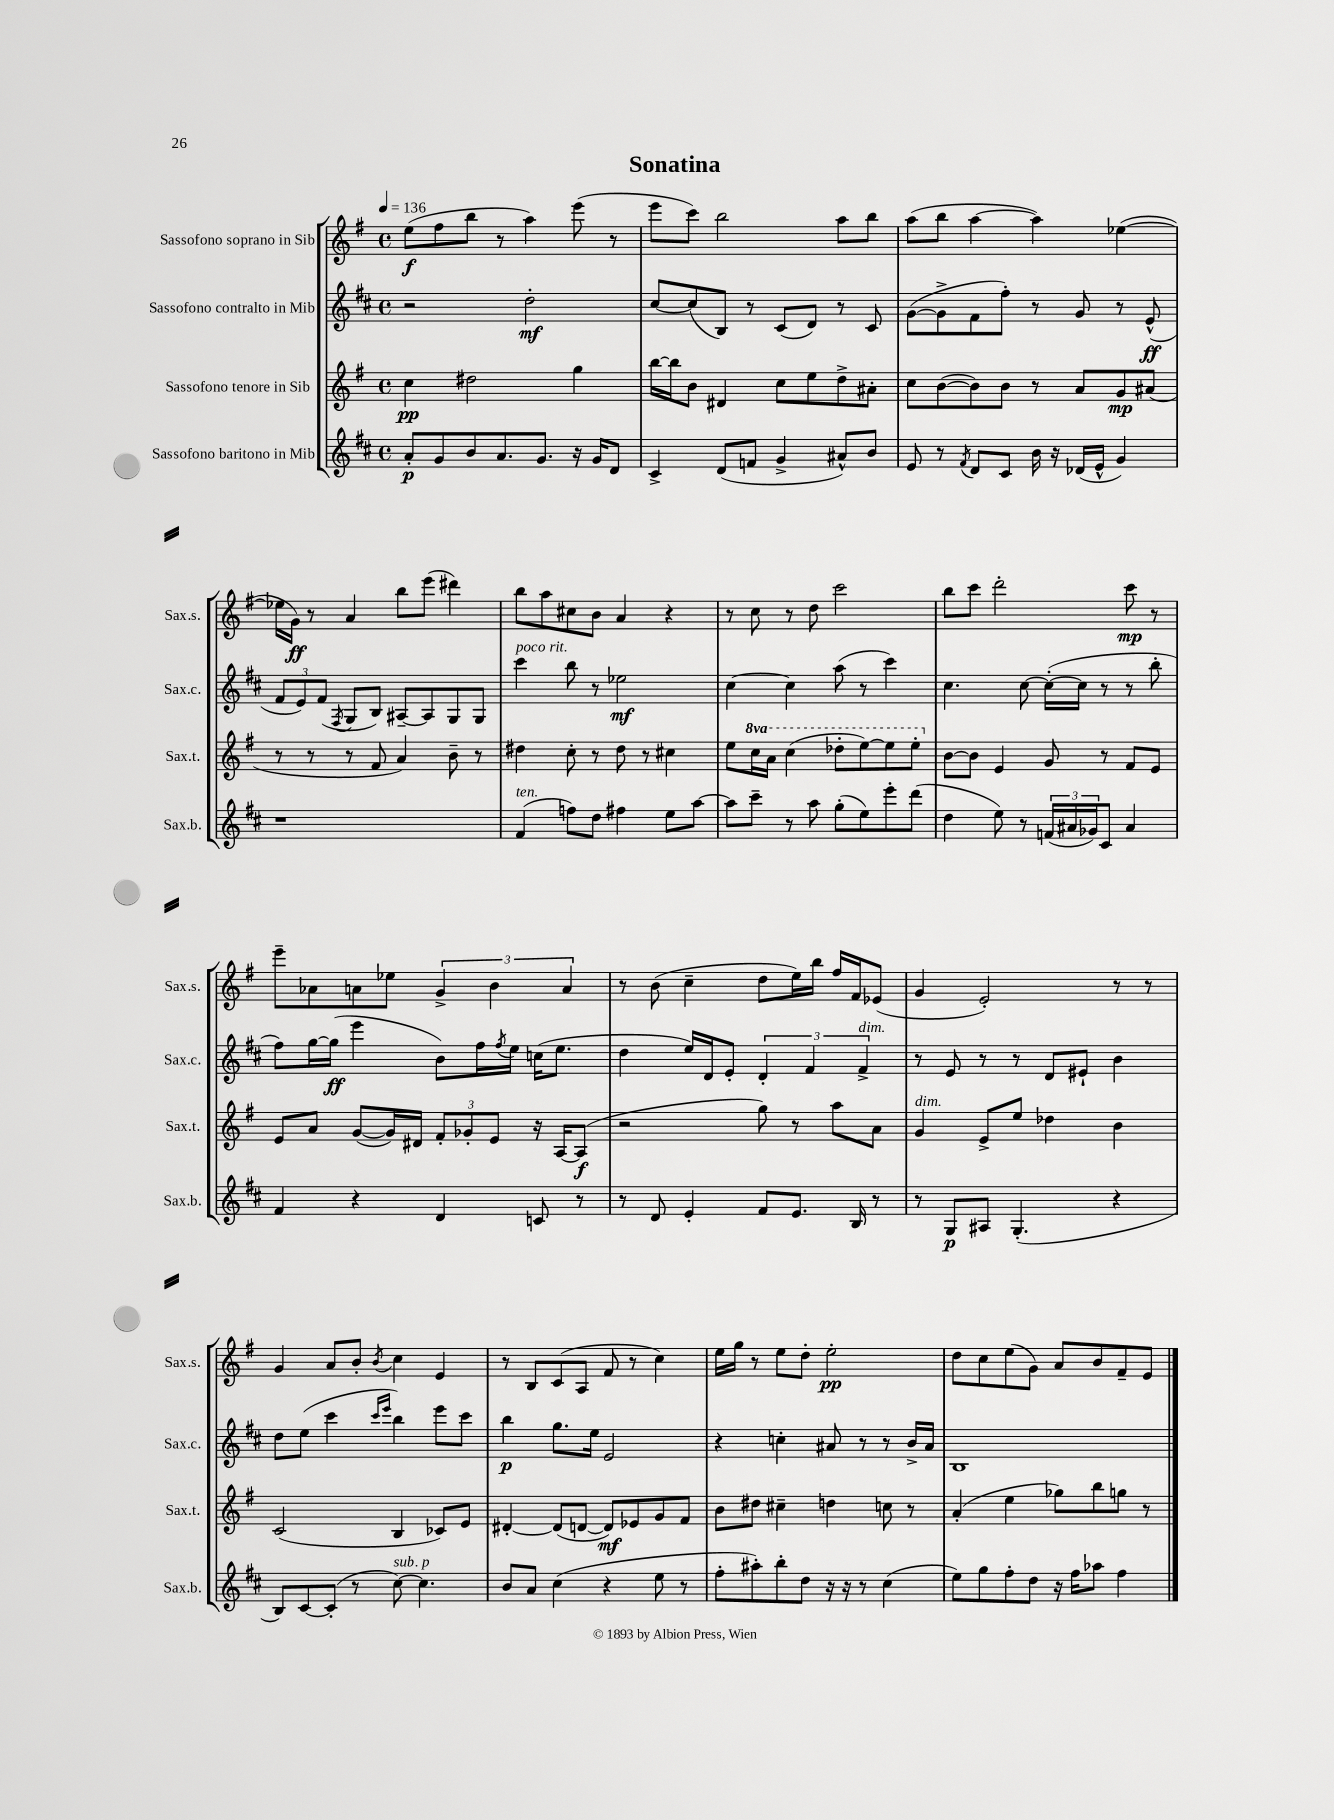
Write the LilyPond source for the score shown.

\header { title = "Sonatina" }
<<
\new StaffGroup <<
\new Staff = "s0" \with { instrumentName = "Sassofono soprano in Sib" shortInstrumentName = "Sax.s." } {
    \clef treble \key g \major \defaultTimeSignature \time 4/4 \tempo 4 = 136
    e''8\f( fis''8 b''8 r8 a''4) e'''8( r8 |
    e'''8 c'''8) b''2 a''8 b''8 |
    a''8( b''8 a''4~ a''4) ees''4~( |
    ees''16 g'16\ff) r8 a'4 b''8 e'''8( dis'''4) |
    b''8 a''8 cis''8 b'8 a'4 r4 |
    r8 c''8 r8 d''8 c'''2 |
    b''8 c'''8 d'''2-. c'''8\mp r8 |
    e'''8-- aes'8 a'8 ees''8 \tuplet 3/2 { g'4-> b'4 a'4 } |
    r8 b'8( c''4-- d''8 e''16) b''16 fis''16 fis'16 ees'8( |
    g'4 e'2-.) r8 r8 |
    g'4 a'8 b'8-. \acciaccatura { b'8 } c''4 e'4 |
    r8 b8 c'8( a8 fis'8 r8 c''4) |
    e''16 g''16 r8 e''8 d''8-. e''2-.\pp |
    d''8 c''8 e''8( g'8) a'8 b'8 fis'8-- e'8 \bar "|." |
}
\new Staff = "s1" \with { instrumentName = "Sassofono contralto in Mib" shortInstrumentName = "Sax.c." } {
    \clef treble \key d \major \defaultTimeSignature \time 4/4
    r2 d''2-.\mf |
    cis''8~ cis''8( b8) r8 cis'8( d'8) r8 cis'8 |
    g'8~( g'8-> fis'8 fis''8-.) r8 g'8 r8 e'8-^\ff( |
    \tuplet 3/2 { fis'8 e'8) fis'8( } \acciaccatura { fis8 } g8 b8) ais8~-- ais8 g8 g8 |
    cis'''4^\markup { \italic "poco rit." } b''8 r8 ees''2\mf |
    cis''4~ cis''4 a''8( r8 cis'''4) |
    cis''4. cis''8~ cis''16~-.( cis''16 r8 r8 b''8-. |
    fis''8) g''16~ g''16\ff( e'''4 b'8) fis''16 \acciaccatura { fis''8 } e''16 c''16( e''8. |
    d''4 e''16) d'16 e'8-. \tuplet 3/2 { d'4-. fis'4 fis'4->^\markup { \italic "dim." } } |
    r8 e'8 r8 r8 d'8 eis'8-! b'4 |
    d''8 e''8( cis'''4 \grace { cis'''16 e'''16 } b''4) e'''8 cis'''8 |
    b''4\p g''8. e''16 e'2 |
    r4 c''4-. ais'8 r8 r8 b'16-> ais'16 |
    b1 \bar "|." |
}
\new Staff = "s2" \with { instrumentName = "Sassofono tenore in Sib" shortInstrumentName = "Sax.t." } {
    \clef treble \key g \major \defaultTimeSignature \time 4/4 \set Staff.ottavationMarkups = #ottavation-simple-ordinals
    c''4\pp dis''2 g''4 |
    b''16~ b''16 b'8 dis'4 c''8 e''8 d''8-> ais'8-. |
    c''8 b'8~( b'8) b'8 r8 a'8 g'8\mp ais'8( |
    r8 r8 r8 fis'8 a'4) b'8-- r8 |
    dis''4 c''8-. r8 dis''8 r8 cis''4 |
    e''8 \ottava #1 c'''16 a''16 c'''4( des'''8-. e'''8~) e'''8 e'''8-. \ottava #0 |
    b'8~ b'8 e'4 g'8 r8 fis'8 e'8 |
    e'8 a'8 g'8~( g'16) dis'16 \tuplet 3/2 { fis'8-. ges'8-. e'8 } r16 a16~ a8\f( |
    r2 g''8) r8 a''8 a'8 |
    g'4^\markup { \italic "dim." } e'8-> e''8 des''4 b'4 |
    c'2( b4 ces'8) e'8 |
    dis'4~-. dis'8( d'8~ d'8\mf) ees'8 g'8 fis'8 |
    b'8 dis''8 cis''4-- d''4 c''8 r8 |
    a'4-.( e''4 ges''8) b''8 g''8 r8 \bar "|." |
}
\new Staff = "s3" \with { instrumentName = "Sassofono baritono in Mib" shortInstrumentName = "Sax.b." } {
    \clef treble \key d \major \defaultTimeSignature \time 4/4
    a'8-.\p g'8 b'8 a'8. g'8. r16 g'16 d'8 |
    cis'4-> d'8( f'8 g'4-> ais'8-^) b'8 |
    e'8 r8 \acciaccatura { fis'8 } d'8 cis'8 b'16 r16 des'16( e'16-^ g'4) |
    r1 |
    fis'4^\markup { \italic "ten." }( f''8) d''8 fis''4 e''8 a''8~ |
    a''8 cis'''8-- r8 a''8 g''8-.( e''8) e'''8-. d'''8( |
    d''4 e''8) r8 \tuplet 3/2 { f'16( ais'16 ges'16) } cis'8 ais'4 |
    fis'4 r4 d'4 c'8 r8 |
    r8 d'8 e'4-. fis'8 e'8. b16 r8 |
    r8 g8\p ais8 g4.-.( r4 |
    b8) cis'8~ cis'8-.( r8 cis''8~^\markup { \italic "sub. p" }) cis''4. |
    b'8 a'8 cis''4( r4 e''8 r8 |
    fis''8-. ais''8-.) b''8-. d''8 r16 r16 r8 cis''4( |
    e''8) g''8 fis''8-. d''8 r16 fis''16 aes''8 fis''4 \bar "|." |
}
>>
>>
\layout { \context { \Score \remove "Bar_number_engraver" } }
